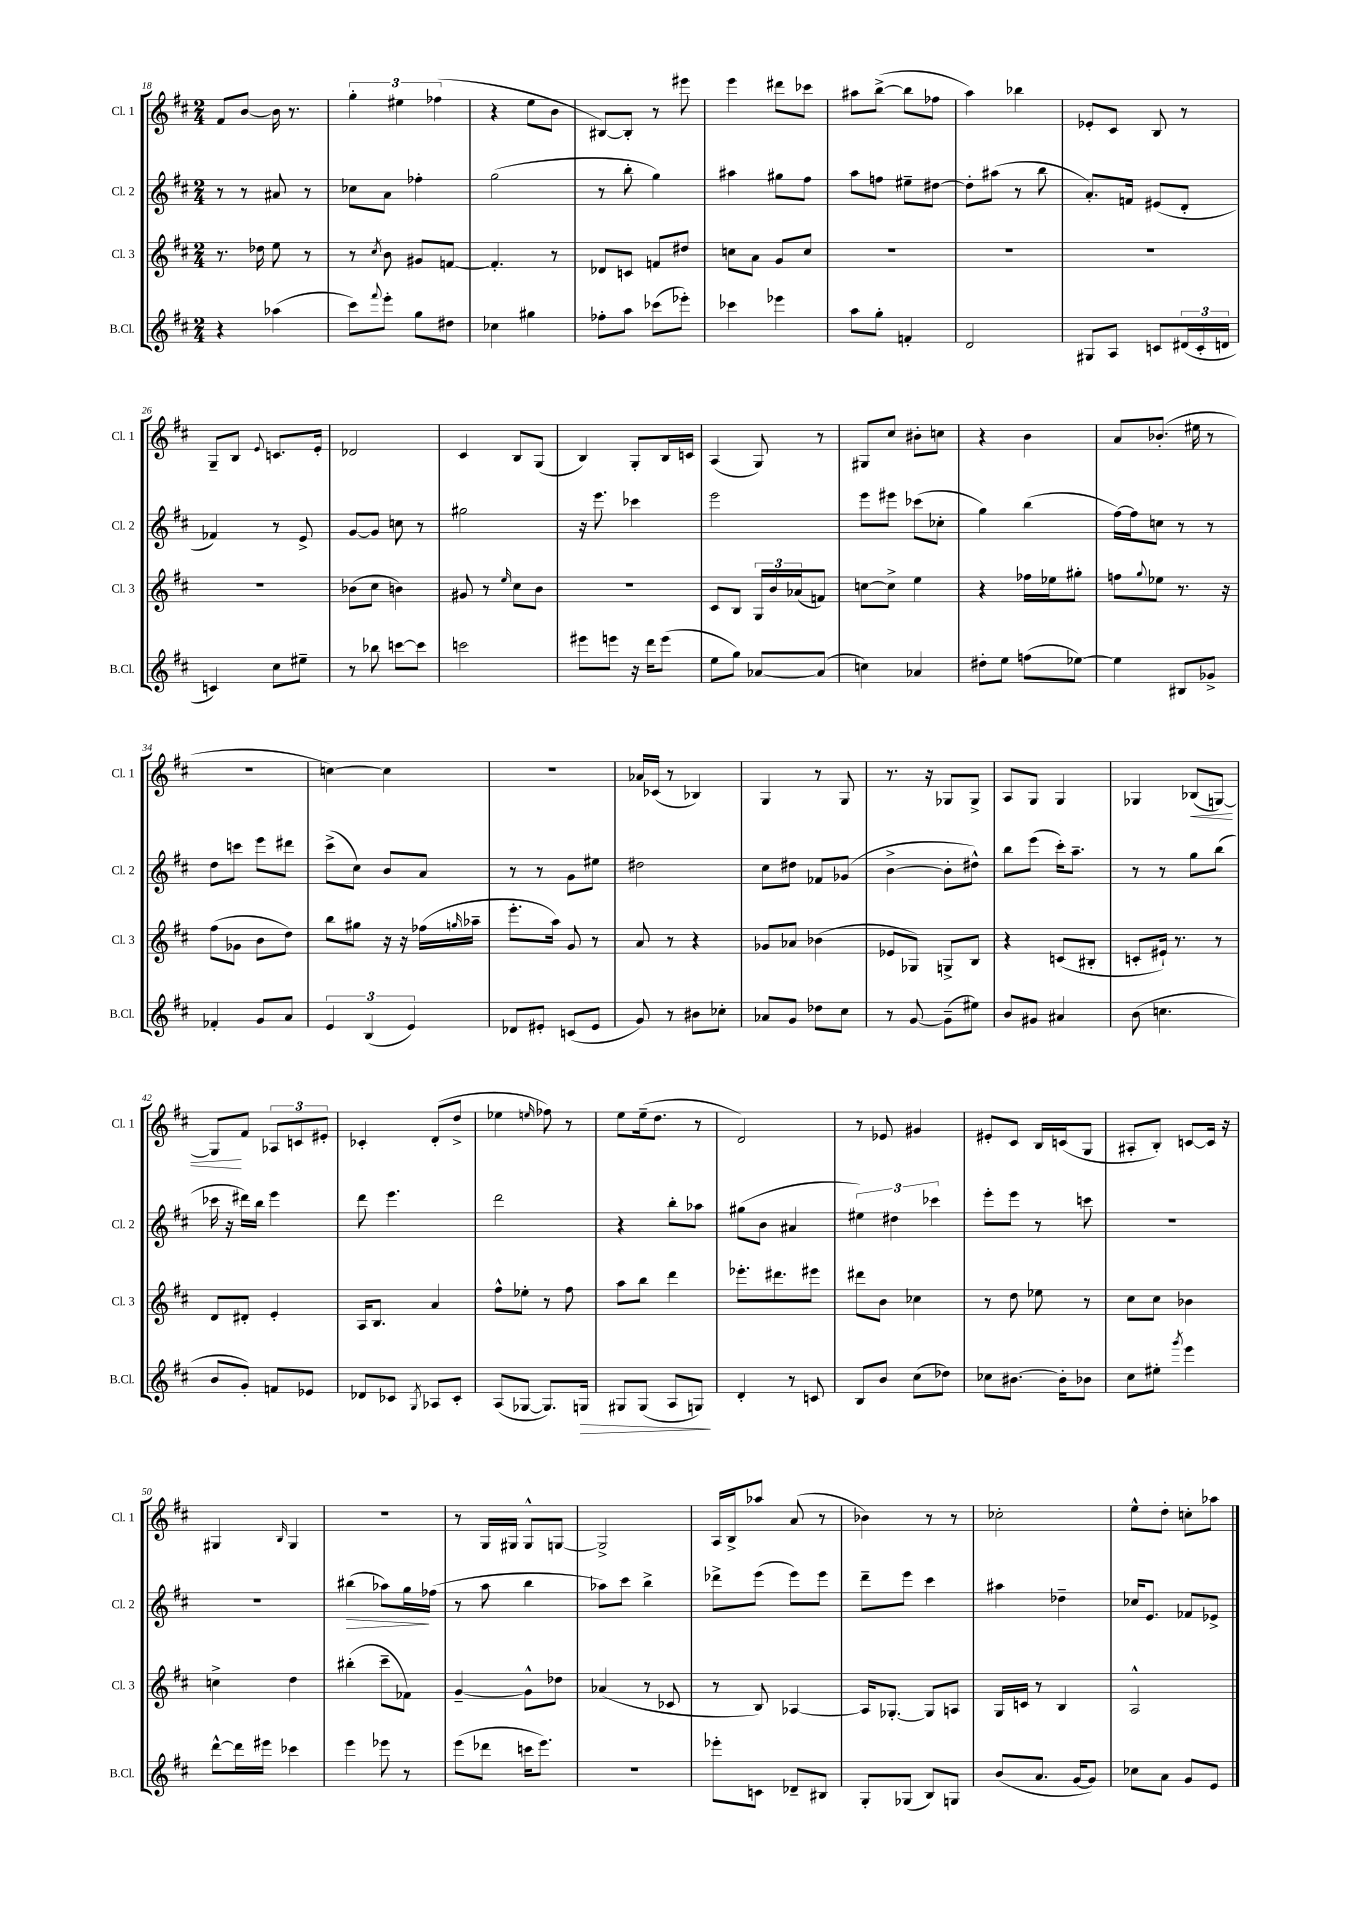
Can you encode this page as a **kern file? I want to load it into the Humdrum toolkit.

**kern	**kern	**kern	**kern
*staff4	*staff3	*staff2	*staff1
*clefG2	*clefG2	*clefG2	*clefG2
*k[f#c#]	*k[f#c#]	*k[f#c#]	*k[f#c#]
*M2/4	*M2/4	*M2/4	*M2/4
4r	8.r	8r	8f#
.	.	8r	[8b
.	16dd-	.	.
(4aa-	8ee	8a#	16b]
.	.	.	8.r
.	8r	8r	.
=	=	=	=
8ccc#)	8r	8cc-	6gg'
8qqfff#	8qcc#	.	.
8eee'	8b	8a	.
.	.	.	6ee#
8gg	8g#	4ff-'	.
.	.	.	(6ff-
8dd#	[8f	.	.
=	=	=	=
4cc-	4.f']	(2gg	4r
4gg#	.	.	8ee
.	8r	.	8b
=	=	=	=
8ff-'	8d-	8r	[8B#)
8aa	8c	8bb'	8B#']
(8ccc-	8f	4gg)	8r
8eee-')	8dd#	.	8eee#
=	=	=	=
4ccc-	8cc	4aa#	4eee
.	8a	.	.
4eee-	8g	8gg#	8ddd#
.	8cc	8ff#	8ccc-
=	=	=	=
8aa	2r	8aa	8aa#
8gg'	.	8ff	([8bb^
4f'	.	8ee#~	8bb]
.	.	[8dd#	8ff-
=	=	=	=
2d	2r	8dd#']	4aa)
.	.	(8aa#	.
.	.	8r	4bb-
.	.	8bb	.
=	=	=	=
8G#	2r	8.a')	8e-'
8A	.	.	8c#
.	.	16f	.
8c	.	(8e#	8B
(24d#	.	8d'	8r
24c'	.	.	.
24d	.	.	.
=	=	=	=
4c)	2r	4f-)	8G~
.	.	.	8B
.	.	.	8qqe
8cc#	.	8r	8.c
8ee#~	.	8e^	.
.	.	.	16e'
=	=	=	=
8r	(8b-	[8g	2d-
8bb-	8cc#	8g]	.
[8ccc	4b)	8cc	.
8ccc]	.	8r	.
=	=	=	=
2ccc	8g#	2gg#	4c#
.	8r	.	.
.	16qqee	.	.
.	8cc#	.	8B
.	8b	.	(8G
=	=	=	=
8eee#	2r	16r	4B)
.	.	8.eee	.
8eee	.	.	.
16r	.	4ccc-	8G'
16ddd	.	.	.
(8eee	.	.	16B
.	.	.	16c
=	=	=	=
8ee	8c#	2eee	(4A
8gg)	8B	.	.
[8a-	24G	.	8G)
.	24b	.	.
.	(24a-	.	.
(8a-]	8f)	.	8r
=	=	=	=
4cc)	[8cc	8eee	8G#
.	8cc^]	8eee#	8cc#
4a-	4ee	(8ccc-	8b#'
.	.	8cc-'	8cc
=	=	=	=
8dd#'	4r	4gg)	4r
8ee	.	.	.
(8ff	16ff-	(4bb	4b
.	16ee-	.	.
[8ee-)	8gg#'	.	.
=	=	=	=
4ee-]	8ff	[16ff#)	8a
.	.	16ff#]	.
.	8qqgg	.	.
.	8ee-	8cc	(8.b-'
8B#	8.r	8r	.
.	.	.	16ee#
8g-^	.	8r	8r
.	16r	.	.
=	=	=	=
4f-'	(8ff#	8dd	2r
.	8g-	8ccc	.
8g	8b	8eee	.
8a	8dd)	8ddd#	.
=	=	=	=
6e	8bb	(8ccc#^	[4cc)
.	8gg#	8cc#)	.
(6B	.	.	.
.	16r	8b	4cc]
.	16r	.	.
6e)	.	.	.
.	(16ff-	8a	.
.	16qqgg	.	.
.	16aa-~	.	.
=	=	=	=
8d-	8.eee'	8r	2r
8e#'	.	8r	.
.	16aa)	.	.
(8c	8g	8g	.
8e#	8r	8ee#	.
=	=	=	=
8g)	8a	2dd#	16a-
.	.	.	(16c-
8r	8r	.	8r
8b#	4r	.	4B-)
8cc-'	.	.	.
=	=	=	=
8a-	8g-	8cc#	4G
8g	8a-	8dd#	.
8dd-	(4b-	8f-	8r
8cc#	.	(8g-	8G
=	=	=	=
8r	8e-	[4b^	8.r
[8g	8G-)	.	.
.	.	.	16r
(8g~]	8G^	8b']	8G-
8ee#)	8B	8dd#^^)	8G-^
=	=	=	=
8b	4r	8bb	8A
8g#	.	(8eee	8G
4a#	(8c	16ccc#')	4G
.	.	8.aa~	.
.	8B#'	.	.
=	=	=	=
(8b	8c'	8r	4G-
4.cc	16e#`)	8r	.
.	8.r	.	.
.	.	8gg	(8B-
.	8r	(8bb	[8G)
=	=	=	=
8b	8d	16ccc-	8G]
.	.	16r	.
8g')	8d#'	16ddd#)	8f#
.	.	16bb	.
8f	4e'	4eee	12A-
.	.	.	12c
8e-	.	.	.
.	.	.	12e#'
=	=	=	=
8d-	16A	8ddd	4c-'
.	8.B	.	.
8c-	.	4.eee	.
8qG	.	.	.
8A-	4a	.	(8d'
8c-'	.	.	8dd^
=	=	=	=
(8A	8ff#^^	2ddd	4ee-
[8G-	8ee-'	.	.
.	.	.	16qqee
8.G-])	8r	.	8ff-)
.	8ff#	.	8r
16G	.	.	.
=	=	=	=
8G#	8aa	4r	8ee
(8G#	8bb	.	(16ee~
.	.	.	8.dd
8A	4ddd	8bb'	.
8G)	.	8aa-	8r
=	=	=	=
4d'	8.eee-'	(8gg#	2d)
.	.	8b	.
.	8.ddd#	.	.
8r	.	4a#	.
8c	8eee#	.	.
=	=	=	=
8B	8ddd#	6ee#)	8r
8b	8b	.	8e-
.	.	6dd#	.
(8cc#	4cc-	.	4g#
.	.	6ccc-	.
8dd-)	.	.	.
=	=	=	=
8cc-	8r	8eee'	8e#'
[8.b#	8dd	8eee	8c#
.	8ee-	8r	16B
16b#']	.	.	(16c
8b-	8r	8ccc	8G
=	=	=	=
8cc#	8cc#	2r	8A#'
8ee#'	8cc#	.	8B')
8qggg	.	.	.
4eee	4b-	.	[8c
.	.	.	16c]
.	.	.	16r
=	=	=	=
[8ddd^^	4cc^	2r	4G#
16ddd]	.	.	.
16eee#	.	.	.
.	.	.	16qqB
4ccc-	4dd	.	4G#
=	=	=	=
4eee	(4bb#'	(4bb#	2r
8eee-	8ccc#~	8aa-)	.
8r	8f-)	16gg	.
.	.	(16ff-	.
=	=	=	=
(8eee	[4g~	8r	8r
8ddd-	.	8aa	16G
.	.	.	16G#
16ccc	8g^^]	4bb	8G#^^
8.eee)	.	.	.
.	8dd-	.	[8G
=	=	=	=
2r	(4a-	8aa-)	2G^]
.	.	8ccc#	.
.	8r	4bb^	.
.	8c-	.	.
=	=	=	=
8eee-'	8r	8ddd-^	16A
.	.	.	16B^
8c	8B)	(8eee	8aa-
8d-~	[4A-	8eee)	(8a
8B#	.	8eee	8r
=	=	=	=
8G'	16A-]	8ddd~	4b-)
.	[8.G-'	.	.
(8G-	.	8eee	.
8B)	8G-]	4ccc#	8r
8G	8A	.	8r
=	=	=	=
(8b	16G	4aa#	2cc-'
.	16c	.	.
8.a	8r	.	.
.	4B	4dd-~	.
[16g	.	.	.
8g])	.	.	.
=	=	=	=
8cc-	2A^^	16cc-	8ee^^
.	.	8.e	.
8a	.	.	8dd'
8g	.	8f-	8cc'
8e	.	8e-^	8aa-
==	==	==	==
*-	*-	*-	*-
